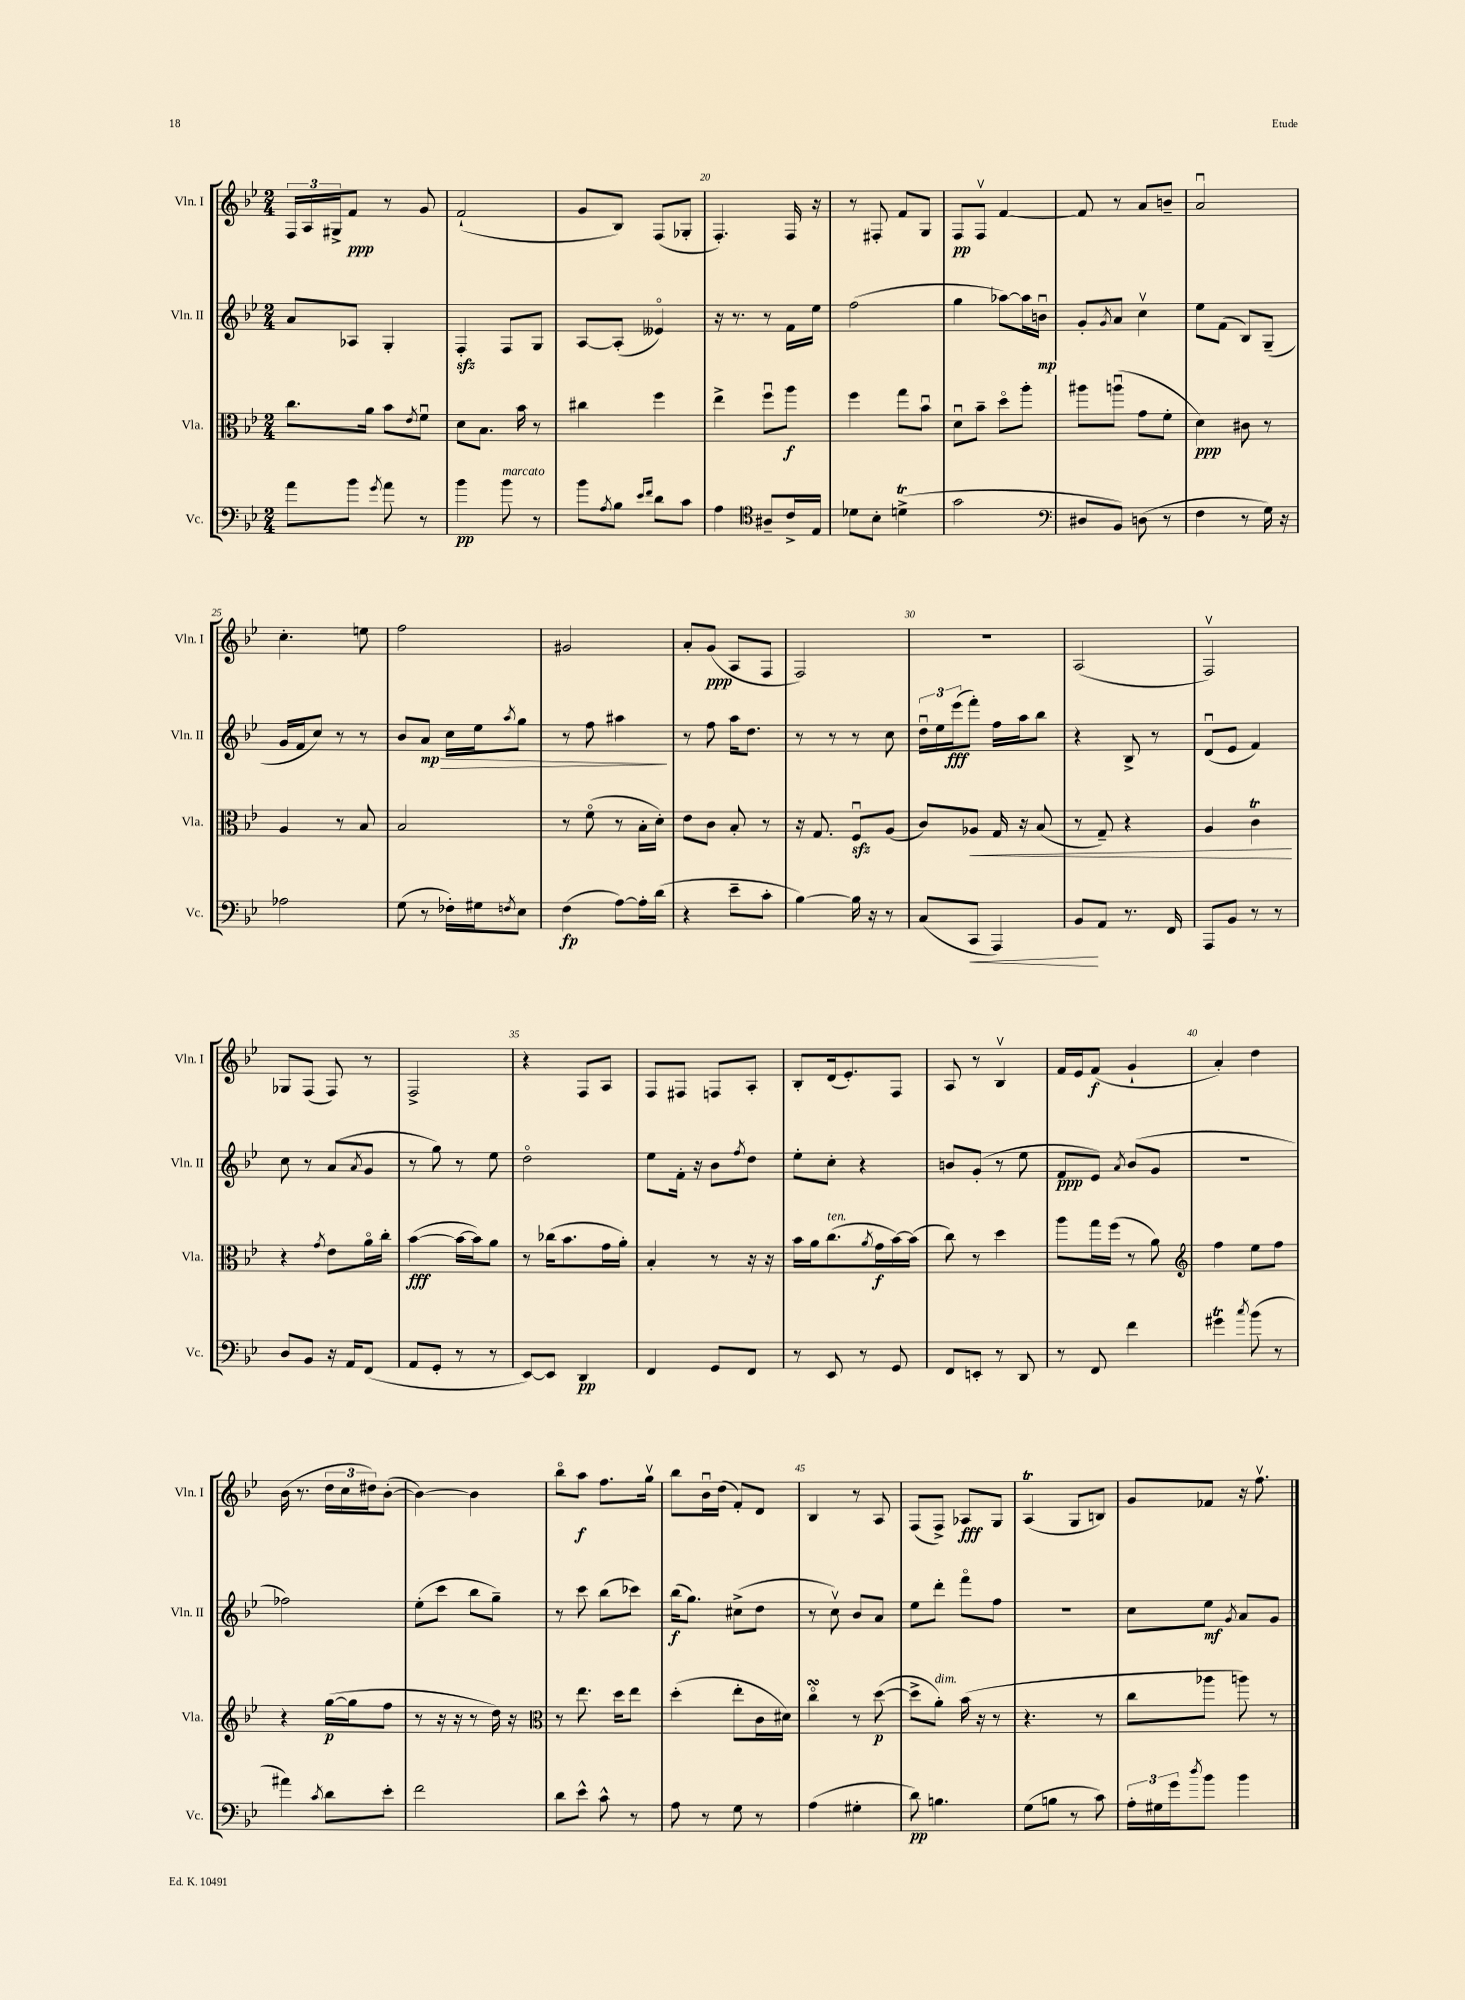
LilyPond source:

<<
\new StaffGroup <<
\new Staff = "s0" \with { instrumentName = "Vln. I" shortInstrumentName = "Vln. I" } {
    \clef treble \key bes \major \numericTimeSignature \time 2/4
    \tuplet 3/2 { f16 a16 gis16-> } f'8\ppp r8 g'8 |
    f'2-!( |
    g'8 bes8) f8( ges8-. |
    f4.-.) f16 r16 |
    r8 fis8-. f'8 g8 |
    f8\pp f8\upbow f'4~ |
    f'8 r8 a'8 b'8-- |
    a'2\downbow |
    c''4.-. e''8 |
    f''2 |
    gis'2 |
    a'8-. g'8\ppp( a8 f8 |
    f2) |
    r2 |
    a2( |
    f2\upbow) |
    ges8 f8( f8) r8 |
    f2-> |
    r4 f8 a8 |
    f8 fis8 f8 a8-. |
    bes8-. d'16( ees'8.-.) f8 |
    a8 r8 bes4\upbow |
    f'16 ees'16 f'8\f( g'4-! |
    a'4-.) d''4 |
    bes'16( r8. \tuplet 3/2 { d''16 c''16 dis''16) } bes'8~-.( |
    bes'4~) bes'4 |
    bes''8\flageolet a''8\f f''8. g''16\upbow |
    bes''8 bes'16\downbow d''16( f'8-.) d'8 |
    bes4 r8 a8 |
    f8( f8->) aes8\fff g8 |
    a4\trill( g8 b8) |
    g'8 fes'8 r16 f''8.\upbow \bar "|." |
}
\new Staff = "s1" \with { instrumentName = "Vln. II" shortInstrumentName = "Vln. II" } {
    \clef treble \key bes \major \numericTimeSignature \time 2/4
    a'8 aes8 g4-. |
    f4-.\sfz f8 g8 |
    a8~ a8-.( eeses'4\flageolet) |
    r16 r8. r8 f'16 ees''16 |
    f''2( |
    g''4 aes''8~) aes''16 b'16\downbow\mp |
    g'8-. \acciaccatura { g'8 } a'8 c''4\upbow |
    ees''8 f'8( bes8) g8--( |
    g'16 f'16 c''8) r8 r8 |
    bes'8 a'8\mp\> c''16 ees''16 \acciaccatura { a''8 } g''8 |
    r8 f''8 ais''4\! |
    r8 f''8 a''16 d''8. |
    r8 r8 r8 c''8 |
    \tuplet 3/2 { d''16\downbow ees''16 ees'''16\fff( } f'''8-.) f''16 a''16 bes''8 |
    r4 bes8-> r8 |
    d'8\downbow( ees'8 f'4) |
    c''8 r8 a'8( \acciaccatura { a'8 } g'8 |
    r8 g''8) r8 ees''8 |
    d''2\flageolet |
    ees''8 f'16-. r16 bes'8 \acciaccatura { f''8 } d''8 |
    ees''8-. c''8-. r4 |
    b'8 g'8-.( r8 ees''8 |
    f'8\ppp ees'8) \acciaccatura { a'8 } bes'8( g'8 |
    r2 |
    fes''2) |
    ees''8-.( c'''8 bes''8 g''8--) |
    r8 c'''8 bes''8( ces'''8) |
    bes''16\f( g''8.) cis''8->( d''8 |
    r8 c''8\upbow) bes'8 a'8 |
    ees''8 d'''8-. f'''8\flageolet f''8 |
    r2 |
    c''8 ees''8\mf \acciaccatura { g'8 } a'8 g'8 \bar "|." |
}
\new Staff = "s2" \with { instrumentName = "Vla." shortInstrumentName = "Vla." } {
    \clef alto \key bes \major \numericTimeSignature \time 2/4
    c''8. a'16 bes'8 \acciaccatura { ees'8 } f'8\downbow |
    d'8 bes8. bes'16 r8 |
    cis''4 f''4 |
    ees''4-> f''8\downbow a''8\f |
    f''4 g''8 bes'8\downbow |
    d'8\downbow bes'8-- d''8\flageolet a''8-. |
    ais''8 a''8\downbow( g'8 f'8-. |
    d'4\ppp) cis'8 r8 |
    a4 r8 bes8 |
    bes2 |
    r8 f'8\flageolet( r8 bes16-. d'16-.) |
    ees'8 c'8 bes8-. r8 |
    r16 g8. f8\downbow\sfz a8( |
    c'8) aes8\< g16 r16 bes8( |
    r8 g8--) r4 |
    a4 c'4\trill\! |
    r4 \acciaccatura { g'8 } ees'8 a'16\flageolet c''16-. |
    bes'4~\fff( bes'16~ bes'16) a'8 |
    r8 ces''16( bes'8. g'16 a'16-.) |
    bes4-. r8 r16 r16 |
    bes'16 a'16 c''8.^\markup { \italic "ten." }( \acciaccatura { a'8 } g'16\f bes'16~) bes'16( |
    c''8) r8 d''4 |
    a''8 g''16 f''16( r8 a'8) |
    \clef treble f''4 ees''8 f''8 |
    r4 g''16~\p( g''16 f''8 |
    r8 r16 r16 r8 d''16) r16 |
    \clef alto r8 ees''8. d''16 ees''8 |
    d''4-.( ees''8-. c'16 dis'16) |
    c''4\flageolet\turn r8 d''8~\p( |
    d''8-> a'8-.^\markup { \italic "dim." }) bes'16( r16 r8 |
    r4. r8 |
    c''8 aes''8 a''8) r8 \bar "|." |
}
\new Staff = "s3" \with { instrumentName = "Vc." shortInstrumentName = "Vc." } {
    \clef bass \key bes \major \numericTimeSignature \time 2/4
    a'8 bes'8 \acciaccatura { g'8 } a'8 r8 |
    bes'4\pp bes'8^\markup { \italic "marcato" } r8 |
    bes'8 \acciaccatura { a8 } bes8 \grace { ees'16 f'16 } d'8 c'8 |
    a4 \clef tenor ais8-- c'16-> ees16 |
    des'8 bes8-. d'4->\trill( |
    g'2 |
    \clef bass dis8 bes,8) d8( r8 |
    f4 r8 g16) r16 |
    aes2 |
    g8( r8 fes16-.) gis16 \acciaccatura { f8 } ees8 |
    f4\fp( a8~) a16-. d'16( |
    r4 ees'8-- c'8-. |
    bes4~) bes16 r16 r8 |
    c8( c,8\< a,,4) |
    bes,8\! a,8 r8. f,16 |
    a,,8 bes,8 r8 r8 |
    d8 bes,8 r16 a,16 f,8( |
    a,8 g,8-. r8 r8 |
    ees,8~) ees,8 d,4\pp |
    f,4 g,8 f,8 |
    r8 ees,8 r8 g,8 |
    f,8 e,8-. r8 d,8 |
    r8 f,8 f'4 |
    gis'4\trill \acciaccatura { c''8 } bes'8( r8 |
    ais'4) \acciaccatura { c'8 } d'8 ees'8-. |
    f'2 |
    d'8 ees'8-^ c'8-^ r8 |
    a8 r8 g8 r8 |
    a4( gis4-. |
    d'8\pp) b4. |
    g8( b8 r8 c'8) |
    \tuplet 3/2 { a16-. gis16 g'16 } \acciaccatura { d''8 } bes'8 bes'4 \bar "|." |
}
>>
>>
\layout { \context { \Score currentBarNumber = #17 \override BarNumber.break-visibility = ##(#f #t #t) barNumberVisibility = #(every-nth-bar-number-visible 5) } }
